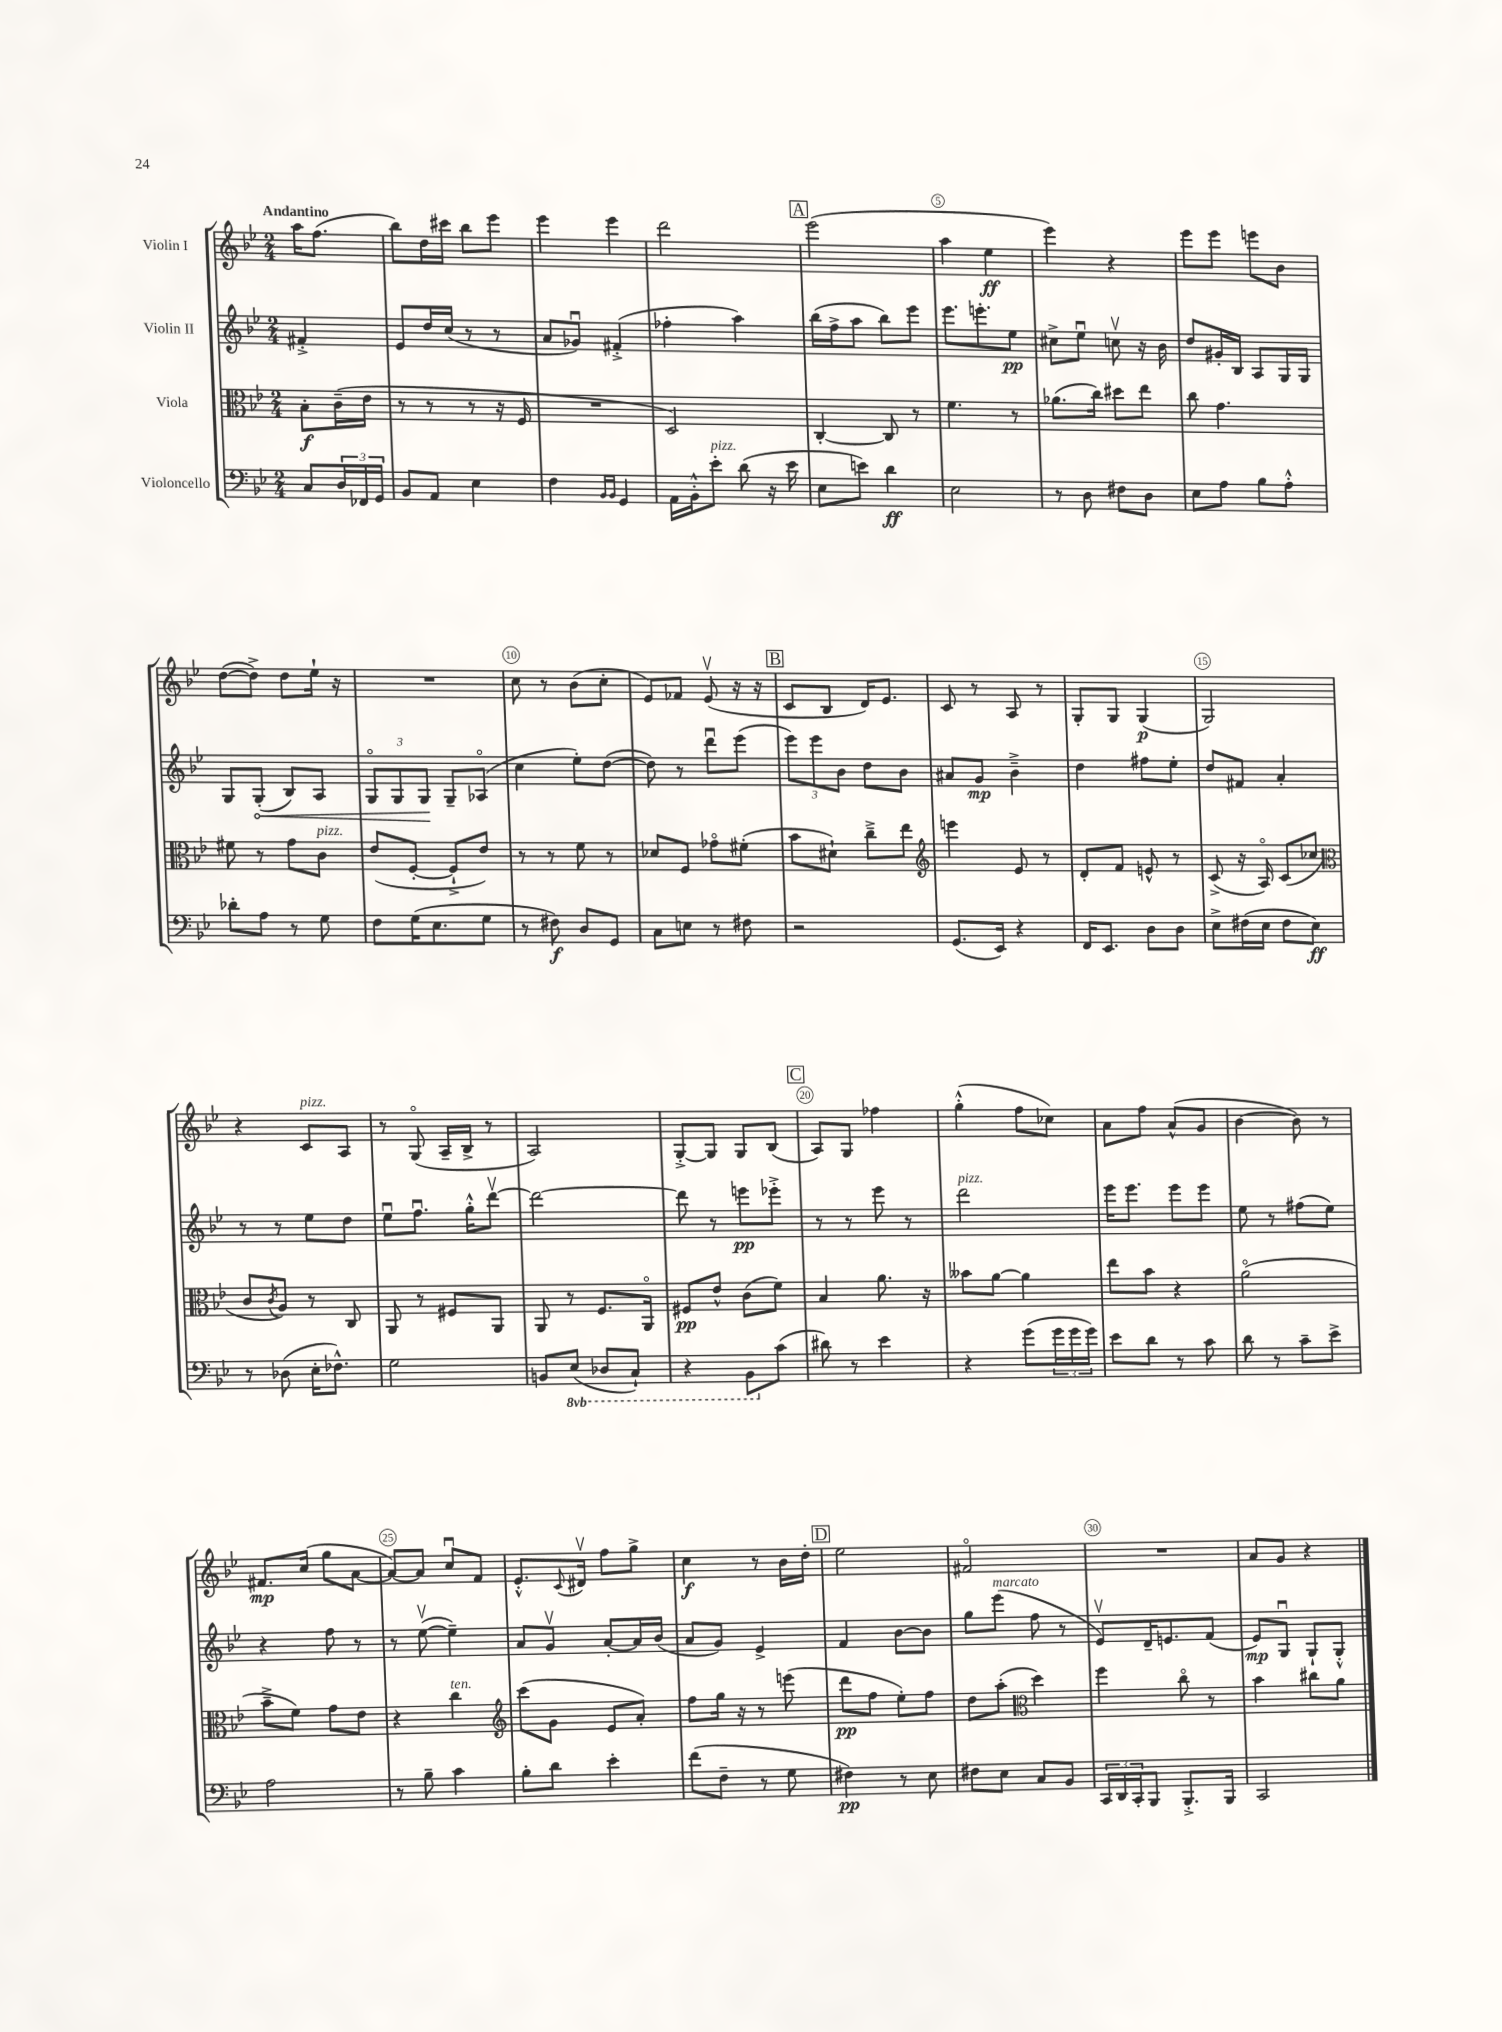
<<
\new StaffGroup <<
\new Staff = "s0" \with { instrumentName = "Violin I" } {
    \clef treble \key bes \major \numericTimeSignature \time 2/4 \partial 4 \tempo "Andantino"
    a''16 f''8.( |
    bes''8) d''16 cis'''16 bes''8 ees'''8 |
    ees'''4 ees'''4 |
    d'''2 |
    \mark \markup { \box "A" } ees'''2( |
    a''4 ees''4\ff |
    ees'''4) r4 |
    ees'''8 ees'''8 e'''8 bes'8 |
    d''8~( d''8->) d''8 ees''16-! r16 |
    R2 |
    c''8 r8 bes'8( c''8-. |
    ees'8) fes'8 ees'8\upbow( r16 r16 |
    \mark \markup { \box "B" } c'8 bes8 d'16) ees'8. |
    c'8 r8 a8 r8 |
    g8-. g8 g4\p( |
    g2) |
    r4 c'8^\markup { \italic "pizz." } a8 |
    r8 g8\flageolet( a16-- bes16-> r8 |
    a2) |
    g8~-.-> g8 g8 bes8( |
    \mark \markup { \box "C" } a8) g8 fes''4 |
    g''4-.-^( f''8 ces''8) |
    a'8 f''8 a'8-^( g'8 |
    bes'4~ bes'8) r8 |
    fis'8.\mp c''16( g''8 a'8~ |
    a'8~) a'8 c''8\downbow f'8 |
    ees'8.-.-^ \appoggiatura { c'8 } dis'16\upbow f''8 g''8-> |
    c''4\f r8 bes'16 d''16-. |
    \mark \markup { \box "D" } ees''2 |
    fis'2\flageolet |
    R2 |
    a'8 g'8 r4 \bar "|." |
}
\new Staff = "s1" \with { instrumentName = "Violin II" } {
    \clef treble \key bes \major \numericTimeSignature \time 2/4 \partial 4
    fis'4-.-> |
    ees'8 d''16 c''16( r8 r8 |
    a'8 ges'8\downbow) fis'4-.->( |
    fes''4-. a''4) |
    \mark \markup { \box "A" } bes''16( f''16-> a''8 bes''8) ees'''8 |
    ees'''8. e'''8.-. ees''8\pp |
    cis''8-> ees''8\downbow c''8\upbow r16 bes'16 |
    d''8 gis'16-. bes16 a8 g16 g16 |
    g8 \once \override Hairpin.circled-tip = ##t g8-.\<( bes8) a8 |
    \tuplet 3/2 { g8\flageolet g8 g8\! } g8-- aes8\flageolet( |
    c''4 ees''8-.) d''8~( |
    d''8) r8 d'''8\downbow ees'''8( |
    \mark \markup { \box "B" } \tuplet 3/2 { ees'''8) ees'''8 bes'8 } d''8 bes'8 |
    ais'8 g'8\mp bes'4---> |
    d''4 fis''8 ees''8-. |
    d''8 fis'8 a'4-. |
    r8 r8 ees''8 d''8 |
    ees''8\downbow f''8.\downbow g''16-.-^ d'''8~\upbow |
    d'''2~ |
    d'''8 r8 e'''8\pp ees'''8-.-> |
    \mark \markup { \box "C" } r8 r8 ees'''8 r8 |
    d'''2^\markup { \italic "pizz." } |
    ees'''16 ees'''8. ees'''8 ees'''8 |
    ees''8 r8 fis''8( ees''8) |
    r4 f''8 r8 |
    r8 ees''8~\upbow( ees''4--) |
    a'8 g'8\upbow a'8~-. a'16 bes'16( |
    a'8 g'8) ees'4-> |
    \mark \markup { \box "D" } f'4 bes'8~ bes'8 |
    g''8 ees'''8^\markup { \italic "marcato" }( f''8 r8 |
    ees'8\upbow) d'16-- e'8. f'8( |
    ees'8\mp) g8\downbow g8-! g8-.-^ \bar "|." |
}
\new Staff = "s2" \with { instrumentName = "Viola" } {
    \clef alto \key bes \major \numericTimeSignature \time 2/4 \partial 4
    bes8-.\f c'16--( ees'16 |
    r8 r8 r8 r16 f16 |
    R2 |
    d2) |
    \mark \markup { \box "A" } c4~-. c8 r8 |
    f'4. r8 |
    aes'8.( c''16) dis''8 ees''8 |
    c''8 g'4. |
    fis'8 r8 g'8 c'8^\markup { \italic "pizz." } |
    ees'8( f8~-. f8-!-> ees'8) |
    r8 r8 f'8 r8 |
    des'8 f8 ges'8\flageolet fis'8-.( |
    \mark \markup { \box "B" } bes'8 dis'8-!) c''8---> ees''8 |
    \clef treble e'''4 ees'8 r8 |
    d'8-. f'8 e'8-^ r8 |
    c'8->( r16 a16\flageolet) c'8( ces''8 |
    \clef alto c'8 \acciaccatura { c'8 } a8) r8 c8 |
    a,8 r8 fis8 a,8 |
    a,8 r8 f8. a,16\flageolet |
    fis8\pp ees'8-^ c'8( f'8) |
    \mark \markup { \box "C" } bes4 a'8. r16 |
    beses'8 a'8~ a'4 |
    ees''8 bes'8 r4 |
    a'2\flageolet( |
    bes'8---> f'8) g'8 ees'8 |
    r4 c''4^\markup { \italic "ten." } |
    \clef treble c'''8( g'8 ees'8 a'8-.) |
    f''8 g''16 r16 r8 e'''8( |
    \mark \markup { \box "D" } d'''8\pp f''8 ees''8-.) f''8 |
    d''8 a''8-.( \clef alto d''4) |
    f''4 c''8\flageolet r8 |
    bes'4 cis''8 a'8 \bar "|." |
}
\new Staff = "s3" \with { instrumentName = "Violoncello" } {
    \clef bass \key bes \major \numericTimeSignature \time 2/4 \set Staff.ottavationMarkups = #ottavation-simple-ordinals \partial 4
    c8 \tuplet 3/2 { d16 fes,16 g,16 } |
    bes,8 a,8 ees4 |
    f4 \grace { bes,16 bes,16 } g,4 |
    a,16 bes,16-.-^ ees'8-.^\markup { \italic "pizz." } d'8( r16 ees'16 |
    \mark \markup { \box "A" } ees8 e'8) d'4\ff |
    ees2 |
    r8 d8 fis8 d8 |
    ees8 a8 bes8 a8-.-^ |
    des'8-. a8 r8 g8 |
    f8 g16( ees8. g8 |
    r8 fis8\f) d8 g,8 |
    c8 e8 r8 fis8 |
    \mark \markup { \box "B" } r2 |
    g,8.( ees,16) r4 |
    f,16 ees,8. d8 d8 |
    ees8-> fis16( ees16 fis8 ees8\ff) |
    r8 des8( ees16-. fes8.-^) |
    g2 |
    b,8 \ottava #-1 ees,8( des,8 c,8-!) |
    r4 bes,,8 \ottava #0 c'8( |
    \mark \markup { \box "C" } dis'8) r8 ees'4 |
    r4 g'8( \tuplet 3/2 { g'16 g'16 g'16) } |
    ees'8 d'8 r8 c'8 |
    d'8 r8 c'8-- ees'8-> |
    a2 |
    r8 bes8-- c'4 |
    bes8-. d'8 ees'4-. |
    f'8( f8-- r8 g8 |
    \mark \markup { \box "D" } fis4\pp) r8 ees8 |
    fis8 ees8 c8 bes,8 |
    \tuplet 3/2 { c,16 d,16 c,16-. } bes,,8 bes,,8.-.-> bes,,16 |
    c,2 \bar "|." |
}
>>
>>
\layout { \context { \Score \override BarNumber.break-visibility = ##(#f #t #t) barNumberVisibility = #(every-nth-bar-number-visible 5) \override BarNumber.stencil = #(make-stencil-circler 0.1 0.3 ly:text-interface::print) } }
